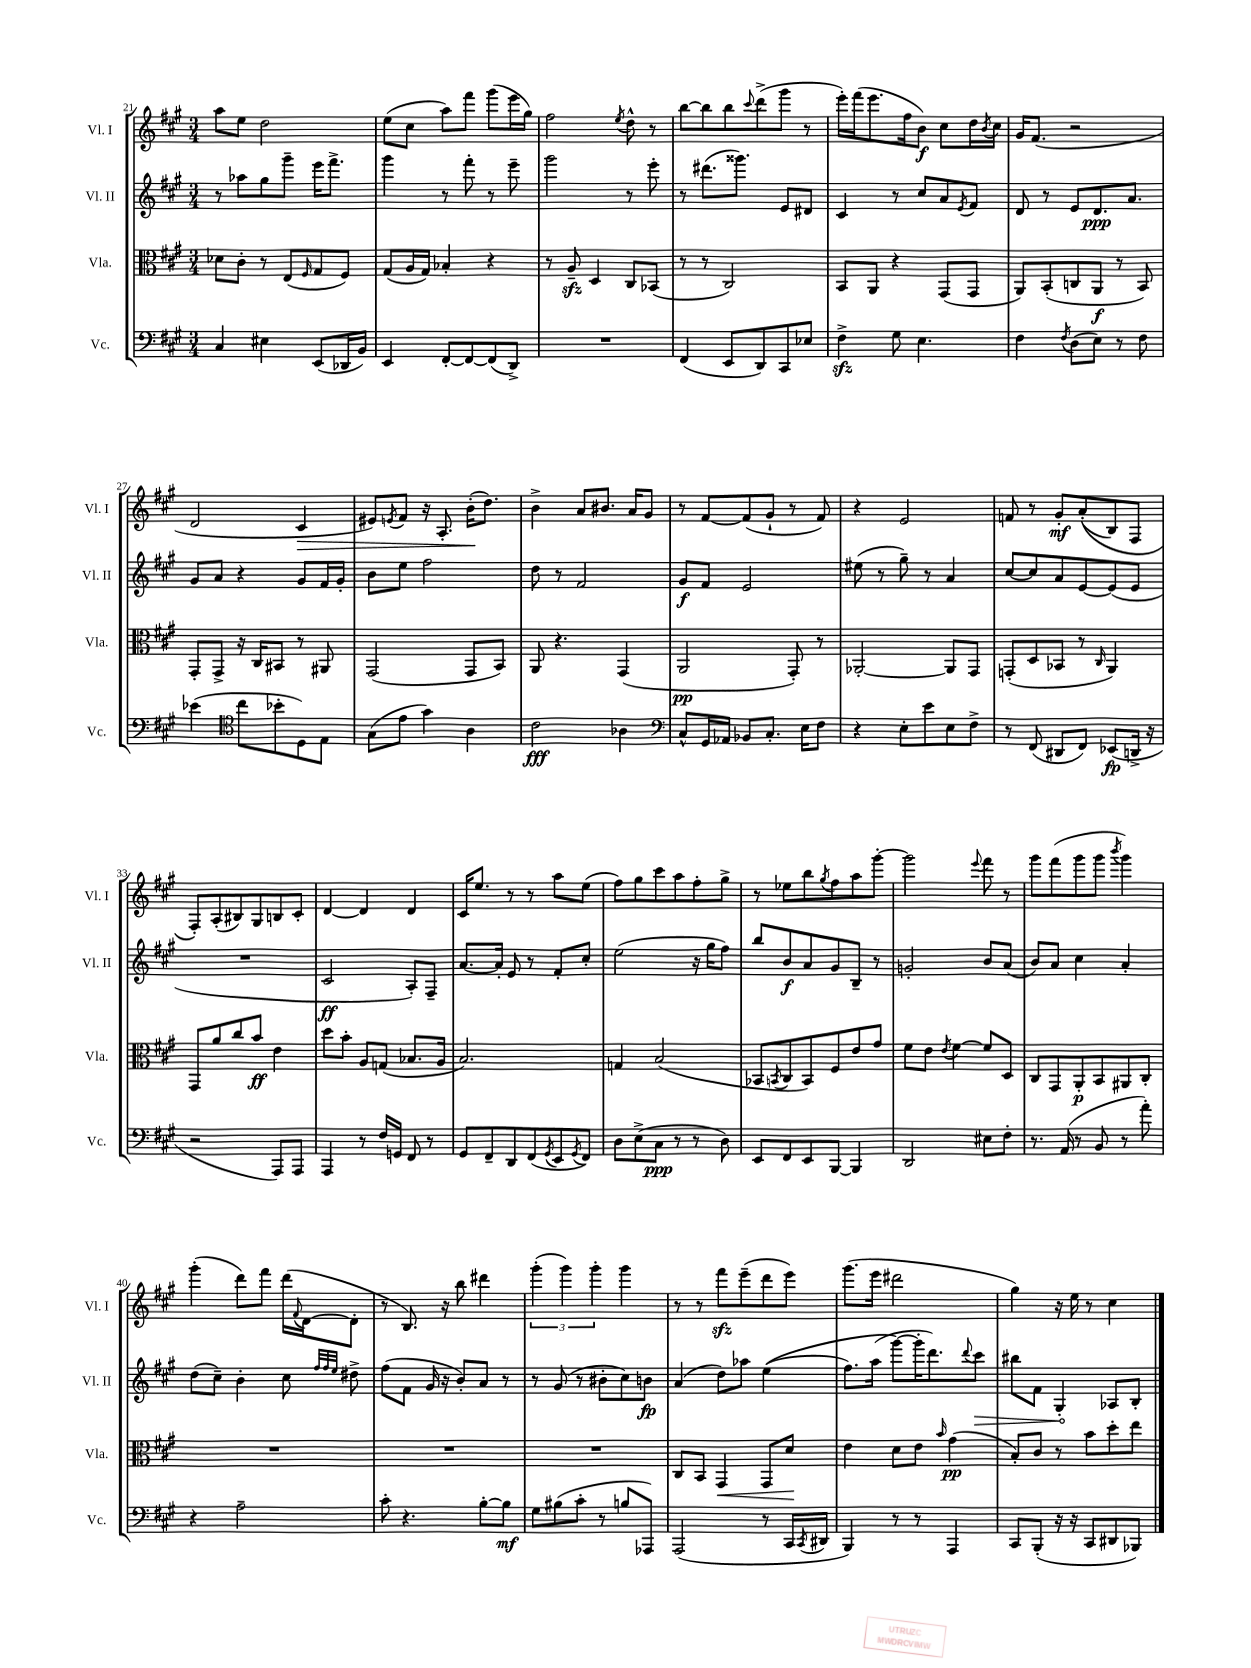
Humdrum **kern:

**kern	**dynam	**kern	**dynam	**kern	**dynam	**kern	**dynam
*part4	*part4	*part3	*part3	*part2	*part2	*part1	*part1
*staff4	*staff4	*staff3	*staff3	*staff2	*staff2	*staff1	*staff1
*I"Vc.	*	*I"Vla.	*	*I"Vl. II	*	*I"Vl. I	*
*I'Vc.	*	*I'Vla.	*	*I'Vl. II	*	*I'Vl. I	*
*clefF4	*	*clefC3	*	*clefG2	*	*clefG2	*
*k[f#c#g#]	*	*k[f#c#g#]	*	*k[f#c#g#]	*	*k[f#c#g#]	*
*M3/4	*	*M3/4	*	*M3/4	*	*M3/4	*
=21	=21	=21	=21	=21	=21	=21	=21
4C#/	.	8d-X\L	.	8r	.	8aa\L	.
.	.	8c#'\J	.	8aa-X\L	.	8ee\J	.
4E#X\	.	8r	.	8gg#\	.	2dd\	.
.	.	(8E/L	.	8ggg#~\J	.	.	.
.	.	16qqF#/	.	.	.	.	.
(8EE/L	.	8G#/	.	16eee\KL	.	.	.
.	.	.	.	8.fff#^\J	.	.	.
16DD-X/L	.	8F#/J)	.	.	.	.	.
16BB/JJ)	.	.	.	.	.	.	.
=22	=22	=22	=22	=22	=22	=22	=22
4EE/	.	(8G#/L	.	4ggg#\	.	(8ee\L	.
.	.	16A/L	.	.	.	8cc#\J	.
.	.	16G#/JJ)	.	.	.	.	.
[8FF#'/L	.	4B-X'/	.	8r	.	8aa\L)	.
8FF#/_	.	.	.	8fff#'\	.	8fff#\J	.
(8FF#/]	.	4r	.	8r	.	(8ggg#\L	.
8DD^/J)	.	.	.	8eee~\	.	16eee\L	.
.	.	.	.	.	.	16gg#\JJ)	.
=23	=23	=23	=23	=23	=23	=23	=23
2.r	.	8r	.	2ggg#\	.	2ff#\	.
.	.	8Azz~/	.	.	.	.	.
.	.	4D/	.	.	.	.	.
.	.	.	.	.	.	8qee/	.
.	.	8C#/L	.	8r	.	8dd^^\	.
.	.	(8BB-X/J	.	8eee'\	.	8r	.
=24	=24	=24	=24	=24	=24	=24	=24
(4FF#/	.	8r	.	8r	.	[8bb\L	.
.	.	8r	.	(8.ddd#X\L	.	8bb\]	.
8EE/L	.	2C#/)	.	.	.	8bb\	.
.	.	.	.	8.ggg##X\J)	.	.	.
.	.	.	.	.	.	8qqccc#/	.
8DD/)	.	.	.	.	.	(8ddd^\	.
8CC#/	.	.	.	8e/L	.	8ggg#\J	.
8E-X/J	.	.	.	8d#X/J	.	8r	.
=25	=25	=25	=25	=25	=25	=25	=25
4F#zz^\	.	8BB/L	.	4c#/	.	16eee'\LL)	.
.	.	.	.	.	.	(16fff#\J	.
.	.	8AA/J	.	.	.	8.eee\	.
8G#\	.	4r	.	8r	.	.	.
.	.	.	.	.	.	16ff#\k	.
4.E\	.	.	.	8cc#/L	.	8b\J)	f
.	.	(8GG#/L	.	8a/	.	8cc#\L	.
.	.	.	.	8qe/	.	.	.
.	.	8GG#/J	.	8f#/J	.	16dd\L	.
.	.	.	.	.	.	8qb/	.
.	.	.	.	.	.	16cc#\JJ	.
=26	=26	=26	=26	=26	=26	=26	=26
4F#\	.	8AA/L)	.	8d/	.	16g#/KL	.
.	.	.	.	.	.	(8.f#/J	.
.	.	(8BB'/	.	8r	.	.	.
8qF#/	.	.	.	.	.	.	.
(8D\L	.	8Cn/	.	8e/L	.	2r	.
8E\J)	.	8AA/J	f	8.d/	ppp	.	.
8r	.	8r	.	.	.	.	.
.	.	.	.	8.a/J	.	.	.
8F#\	.	8BB/)	.	.	.	.	.
!!LO:LB:g=z
=27	=27	=27	=27	=27	=27	=27	=27
(4e-X\	.	8GG#'/L	.	8g#/L	.	2d/	.
.	.	8GG#^/J	.	8a/J	.	.	.
*clefC4	*	*	*	*	*	*	*
8cc#\L	.	16r	.	4r	.	.	.
.	.	16C#/KL	.	.	.	.	.
8b-X'\	.	8BB#X/J	.	.	.	.	.
!	!	!	!	!	!	!	!LO:HP:b
8D\)	.	8r	.	8g#/L	.	4c#/	>
8E\J	.	8AA#X/	.	16f#/L	.	.	.
.	.	.	.	16g#'/JJ	.	.	.
=28	=28	=28	=28	=28	=28	=28	=28
(8G#\L	.	(2GG#/	.	8b\L	.	8e#X/L)	.
.	.	.	.	.	.	8qen/	.
8e\J	.	.	.	8ee\J	.	8f#/J	.
4g#\)	.	.	.	2ff#\	.	16r	.
.	.	.	.	.	.	8.A'/	.
4A\	.	8GG#/L	.	.	.	(16b'\KL	.
.	.	.	.	.	.	8.dd\J)	]
.	.	8BB/J)	.	.	.	.	.
=29	=29	=29	=29	=29	=29	=29	=29
2c#\	fff	8AA/	.	8dd\	.	4b^\	.
.	.	4.r	.	8r	.	.	.
.	.	.	.	2f#/	.	8a/L	.
.	.	.	.	.	.	8.b#X/J	.
4A-X\	.	(4GG#/	.	.	.	.	.
.	.	.	.	.	.	16a/KL	.
.	.	.	.	.	.	8g#/J	.
=30	=30	=30	=30	=30	=30	=30	=30
*clefF4	*	*	*	*	*	*	*
8C#^^/L	.	2AA/	pp	8g#/L	f	8r	.
16GG#/L	.	.	.	8f#/J	.	[8f#/L	.
16AA-X/JJ	.	.	.	.	.	.	.
8BB-X/L	.	.	.	2e/	.	(8f#/]	.
8.C#'/J	.	.	.	.	.	8g#`/J	.
.	.	8GG#'/)	.	.	.	8r	.
16E\KL	.	.	.	.	.	.	.
8F#\J	.	8r	.	.	.	8f#/)	.
=31	=31	=31	=31	=31	=31	=31	=31
4r	.	[2AA-X'/	.	(8ee#X\	.	4r	.
.	.	.	.	8r	.	.	.
8E'\L	.	.	.	8gg#~\)	.	2e/	.
8e\	.	.	.	8r	.	.	.
8E\	.	8AA-/L]	.	4a/	.	.	.
8F#^\J	.	8GG#/J	.	.	.	.	.
=32	=32	=32	=32	=32	=32	=32	=32
8r	.	(8GGn'/L	.	[8cc#/L	.	8fn/	.
(8FF#/	.	8D/	.	8cc#/]	.	8r	.
8DD#X/L	.	8BB-X/J	.	8a/	.	8g#'/L	mf
8FF#/J)	.	8r	.	[8e/	.	((8a'/	.
.	.	16qqC#/	.	.	.	.	.
(8EE-X/L	fp	4AA/)	.	(8e/]	.	8B/)	.
16DDn^/Jk	.	.	.	8e/J	.	8F#/J	.
16r	.	.	.	.	.	.	.
!!LO:LB:g=z
=33	=33	=33	=33	=33	=33	=33	=33
2r	.	8GG#/L	.	2.r	.	8F#'/L)	.
.	.	8a/	.	.	.	(8A'/	.
.	.	8cc#/	.	.	.	8B#X/)	.
.	.	8b/J	ff	.	.	8G#/	.
8AAA/L)	.	4e\	.	.	.	8Bn/	.
8AAA/J	.	.	.	.	.	8c#'/J	.
=34	=34	=34	=34	=34	=34	=34	=34
4AAA/	.	8dd\L	.	2c#/	ff	[4d/	.
.	.	8b'\J	.	.	.	.	.
8r	.	8A/L	.	.	.	4d/]	.
16F#/LL	.	(8Gn/J	.	.	.	.	.
16GGn/JJ	.	.	.	.	.	.	.
8FF#/	.	8.B-X/L	.	8A'/L)	.	4d/	.
8r	.	.	.	8F#~/J	.	.	.
.	.	16A/Jk	.	.	.	.	.
=35	=35	=35	=35	=35	=35	=35	=35
8GG#/L	.	2.B/)	.	[8.a/L	.	16c#/KL	.
.	.	.	.	.	.	8.ee/J	.
8FF#~/	.	.	.	.	.	.	.
.	.	.	.	16a'/Jk]	.	.	.
8DD/	.	.	.	8e/	.	8r	.
(8FF#/	.	.	.	8r	.	8r	.
8qGG#/	.	.	.	.	.	.	.
8EE/	.	.	.	8f#'/L	.	8aa\L	.
8qGG#/	.	.	.	.	.	.	.
8FF#/J)	.	.	.	8cc#'/J	.	(8ee\J	.
=36	=36	=36	=36	=36	=36	=36	=36
8D\L	.	4Gn/	.	(2ee\	.	8ff#\L)	.
(8E^\	.	.	.	.	.	8gg#\	.
8C#\J	ppp	(2B/	.	.	.	8ccc#\	.
8r	.	.	.	.	.	8aa\	.
8r	.	.	.	16r	.	8ff#'\	.
.	.	.	.	16gg#\KL	.	.	.
8D\)	.	.	.	8ff#\J)	.	8gg#^\J	.
=37	=37	=37	=37	=37	=37	=37	=37
8EE/L	.	8BB-X/L	.	8bb/L	.	8r	.
.	.	8qBBn/	.	.	.	.	.
8FF#/	.	8C#/	.	8b/	f	8ee-X\L	.
8EE/	.	8BB/)	.	8a/	.	8bb\	.
.	.	.	.	.	.	8qgg#/	.
[8BBB/J	.	8F#/	.	8g#/	.	8ff#\	.
4BBB/]	.	8e/	.	8B~/J	.	8aa\	.
.	.	8g#/J	.	8r	.	[8ggg#'\J	.
=38	=38	=38	=38	=38	=38	=38	=38
2DD/	.	8f#\L	.	2gn'/	.	2ggg#\]	.
.	.	8e\J	.	.	.	.	.
.	.	8qe/	.	.	.	.	.
.	.	[4f#\	.	.	.	.	.
.	.	.	.	.	.	8qqeee/	.
8E#X\L	.	8f#/L]	.	8b/L	.	8fff#\	.
8F#'\J	.	8D/J	.	(8a/J	.	8r	.
=39	=39	=39	=39	=39	=39	=39	=39
8.r	.	8C#/L	.	8b/L)	.	8ggg#\L	.
.	.	8GG#/	.	8a/J	.	(8fff#\	.
(16AA/	.	.	.	.	.	.	.
8r	.	8AA'/	p	4cc#\	.	8ggg#\	.
8BB/	.	8BB/	.	.	.	8ggg#\J	.
.	.	.	.	.	.	8qbbb/	.
8r	.	8AA#X/	.	4a'/	.	4ggg#\)	.
8a'\)	.	8C#'/J	.	.	.	.	.
!!LO:LB:g=z
=40	=40	=40	=40	=40	=40	=40	=40
4r	.	2.r	.	(8dd\L	.	(4ggg#'\	.
.	.	.	.	8cc#~\J)	.	.	.
2A~\	.	.	.	4b'\	.	8ddd\L)	.
.	.	.	.	.	.	8fff#\J	.
.	.	.	.	8cc#\	.	(16ddd\LL	.
.	.	.	.	.	.	8qqf#/	.
.	.	.	.	.	.	[16d\J	.
.	.	.	.	32qqff#/LLL	.	.	.
.	.	.	.	32qqff#/	.	.	.
.	.	.	.	32qqee/JJJ	.	.	.
.	.	.	.	8dd#X^\	.	8d'\J]	.
=41	=41	=41	=41	=41	=41	=41	=41
8c#'\	.	2.r	.	(8ff#\L	.	8r	.
4.r	.	.	.	8f#\J	.	8.B/)	.
.	.	.	.	16g#/	.	.	.
.	.	.	.	16r	.	16r	.
.	.	.	.	8b'/L)	.	8bb\	.
[8B'\L	.	.	.	8a/J	.	4ddd#X\	.
8B\J]	mf	.	.	8r	.	.	.
=42	=42	=42	=42	=42	=42	=42	=42
8G#\L	.	2.r	.	8r	.	(6ggg#'\	.
(8B#X\	.	.	.	(8g#/	.	.	.
.	.	.	.	.	.	6ggg#\)	.
8c#'\J	.	.	.	8r	.	.	.
.	.	.	.	.	.	6ggg#'\	.
8r	.	.	.	8b#X'\L	.	.	.
8Bn/L	.	.	.	8cc#\)	.	4ggg#\	.
8AAA-X/J)	.	.	.	8bn\J	fp	.	.
=43	=43	=43	=43	=43	=43	=43	=43
(2AAA/	.	8C#/L	.	(4a/	.	8r	.
.	.	8BB/J	.	.	.	8r	.
!	!	!	!LO:HP:b	!	!	!	!
.	.	4GG#/	<	8dd\L)	.	8fff#zz\L	.
.	.	.	.	8aa-X\J	.	(8eee~\	.
8r	.	8GG#/L	.	((4ee\	.	8ddd\	.
16CC#/LL	.	8d/J	.	.	.	8eee\J)	.
8qCC#/	.	.	.	.	.	.	.
16DD#X/JJ	.	.	.	.	.	.	.
.	.	.	[	.	.	.	.
=44	=44	=44	=44	=44	=44	=44	=44
4BBB/)	.	4e\	.	8.ff#\L)	.	(8.ggg#\L	.
.	.	.	.	(16aa\Jk	.	16eee\Jk	.
8r	.	8d\L	.	[8ggg#\L)	.	2ddd#X\	.
8r	.	8e\J	.	16ggg#'\K]	.	.	.
.	.	.	.	8.ddd\)	.	.	.
.	.	16qqb/	.	.	.	.	.
4AAA/	.	(4g#\	pp	.	.	.	.
.	.	.	.	8qqddd/	.	.	.
!	!	!	!	!	!LO:HP:b	!	!
.	.	.	.	8ccc#\J	>	.	.
=45	=45	=45	=45	=45	=45	=45	=45
8CC#/L	.	8B'/L)	.	8bb#X\L	.	4gg#\)	.
(8BBB'/J	.	8c#/J	.	8f#\J	.	.	.
16r	.	8r	.	4G#'/	.	16r	.
16r	.	.	.	.	.	16ee\	.
8CC#/L	.	8b\L	.	.	.	8r	.
8DD#X/	.	8dd'\	.	8A-X/L	]	4cc#\	.
8BBB-X/J)	.	8ee\J	.	8B'/J	.	.	.
==	==	==	==	==	==	==	==
*-	*-	*-	*-	*-	*-	*-	*-
